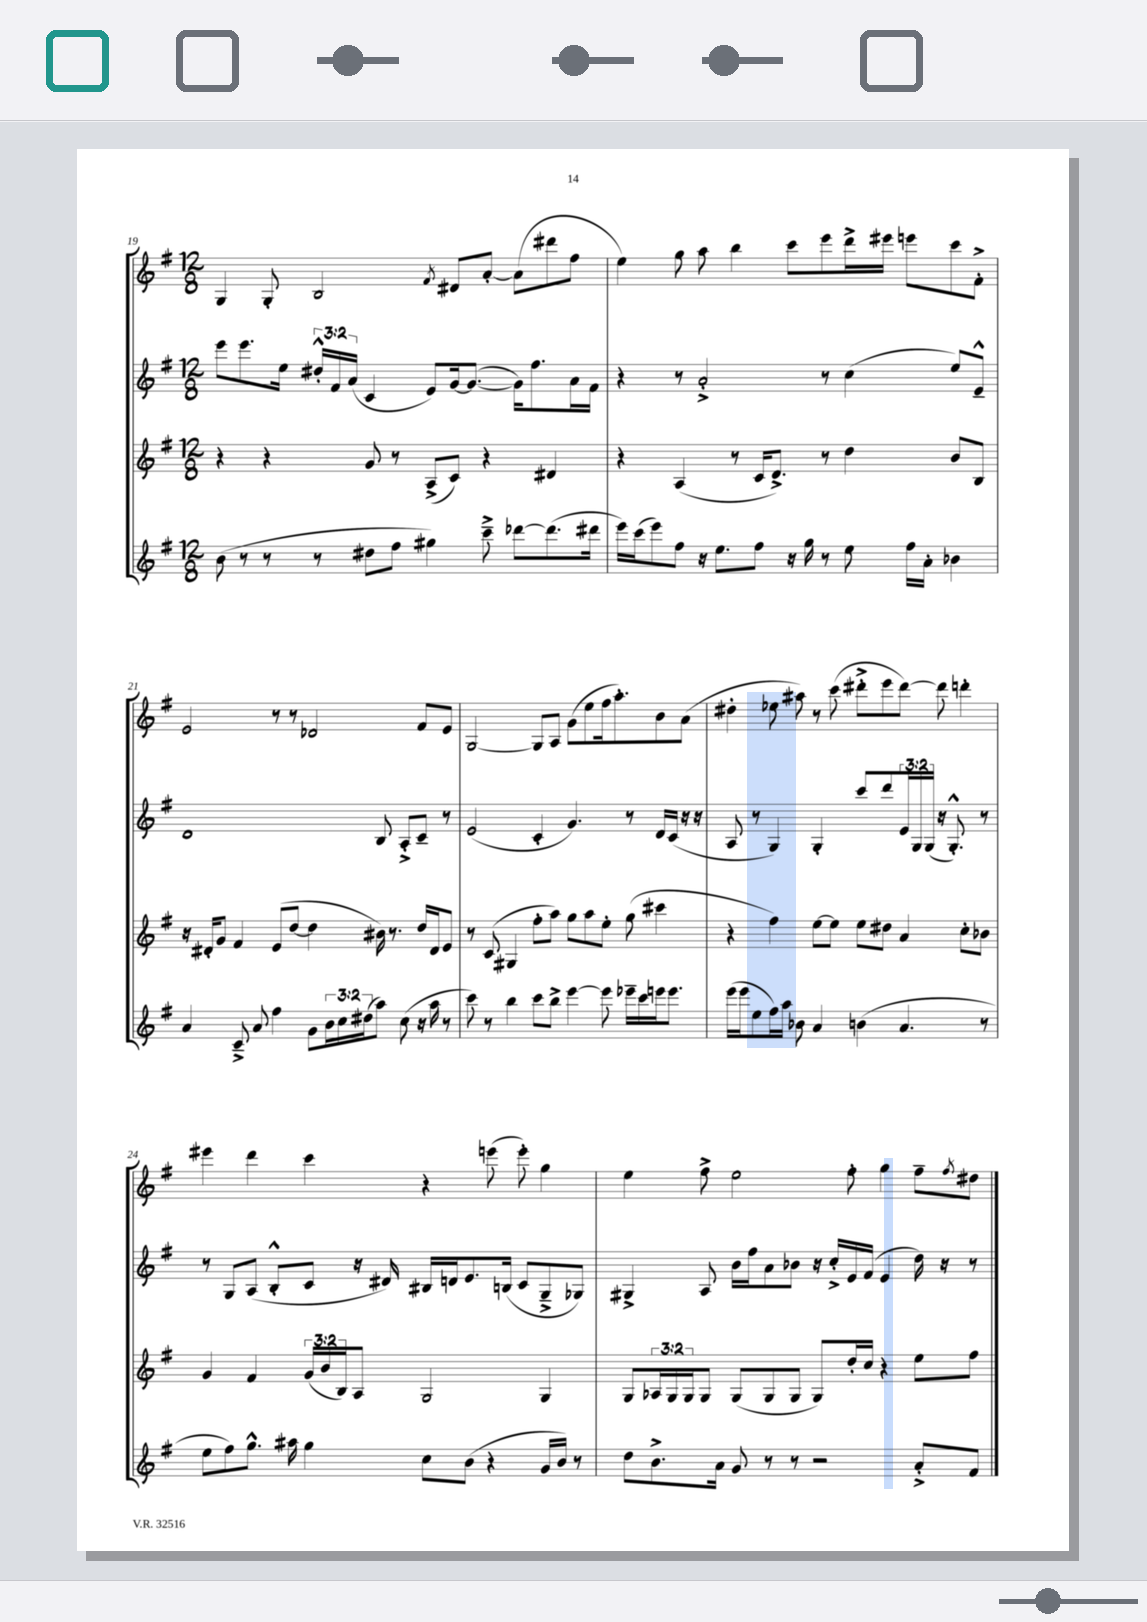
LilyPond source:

<<
\new StaffGroup <<
\new Staff = "s0" {
    \clef treble \key g \major \numericTimeSignature \time 12/8
    g4 g8-. b2 \acciaccatura { fis'8 } dis'8 a'8~-. a'8( dis'''8 fis''8 |
    e''4) g''8 a''8 b''4 c'''8 e'''8 d'''16-> eis'''16 e'''8 c'''8 fis'8-.-> |
    e'2 r8 r8 des'2 fis'8 e'8 |
    g2~ g8 a8 g'8( e''8 fis''16 a''8.-.) b'8 a'8( |
    dis''4-. ees''8 ais''8) r8 c'''8( dis'''8-.-> e'''8 dis'''8~) dis'''8 d'''4-. |
    eis'''4 d'''4 c'''4 r4 e'''8( e'''8-.) g''4 |
    e''4 fis''8-> e''2 fis''8-. g''4 fis''8-- \acciaccatura { fis''8 } dis''8 \bar "|." |
}
\new Staff = "s1" {
    \clef treble \key g \major \numericTimeSignature \time 12/8 \override Staff.TupletNumber.text = #tuplet-number::calc-fraction-text
    e'''8 e'''8. e''16 \tuplet 3/2 { dis''16-.-^ fis'16 a'16( } c'4 e'8) g'16~ g'8.~( g'16) fis''8. a'16 fis'16 |
    r4 r8 a'2-.-> r8 c''4( e''8) e'8---^ |
    d'1 b8 a8-.-> c'8-- r8 |
    e'2( c'4-. g'4.) r8 d'16 c'16( r16 r16 |
    a8 r8 g4) g4-. c'''8 d'''8 \tuplet 3/2 { e'16 g16 g16( } r16 g8.-.-^) r8 |
    r8 g8 a8( b8-.-^ c'8 r16 dis'16) bis16 d'16 e'8. b16( c'8 g8---> ges8) |
    gis4-> a8 b'16 fis''16 a'8 bes'8 r16 c''16-.-> e'16 fis'16( e'4 d''16) r16 r8 \bar "|." |
}
\new Staff = "s2" {
    \clef treble \key g \major \numericTimeSignature \time 12/8 \override Staff.TupletNumber.text = #tuplet-number::calc-fraction-text
    r4 r4 g'8 r8 a8->( c'8) r4 dis'4 |
    r4 a4( r8 c'16 d'8.->) r8 d''4 b'8 b8 |
    r16 dis'16-. g'8 fis'4 e'8( d''8~ d''4 bis'16) r8. d''16 dis'16 e'8 |
    r8 c'8( gis4 fis''8-. a''8) g''8 a''8 e''8-. g''8( cis'''4 |
    r4 fis''4) e''8~ e''8 e''8 dis''8 a'4 c''8-. bes'8 |
    g'4 fis'4 \tuplet 3/2 { g'16( b'16 b16) } a8 g2 g4 |
    g8 \tuplet 3/2 { aes16 g16 g16 } g8 g8( g8 g8 g8) d''16-. c''16 r4 e''8 fis''8 \bar "|." |
}
\new Staff = "s3" {
    \clef treble \key g \major \numericTimeSignature \time 12/8 \override Staff.TupletNumber.text = #tuplet-number::calc-fraction-text
    b'8( r8 r8 r8 dis''8 fis''8 gis''4) c'''8---> des'''8~ des'''8.( dis'''16 |
    e'''16) c'''16( e'''8) fis''8 r16 e''8. fis''8 r16 g''16 r8 e''8 fis''16 a'16-. bes'4 |
    a'4 c'8---> a'8 fis''4 g'8 \tuplet 3/2 { b'16 c''16 dis''16( } a''8) c''8( r16 a''16 r8 |
    c'''8) r8 b''4 c'''8 b''8-> e'''4~ e'''8 ees'''16-- c'''16 e'''16 e'''8. |
    e'''16( e'''16 e''8 fis''16) a''16 bes'8 a'4 b'4( a'4. r8 |
    e''8 fis''8) g''8.-^ ais''16 g''4 c''8 b'8( r4 g'16 b'16) r8 |
    d''8 b'8.-> a'16 g'8 r8 r8 r2 a'8-.-> fis'8 \bar "|." |
}
>>
>>
\layout { \context { \Score currentBarNumber = #19 } }
